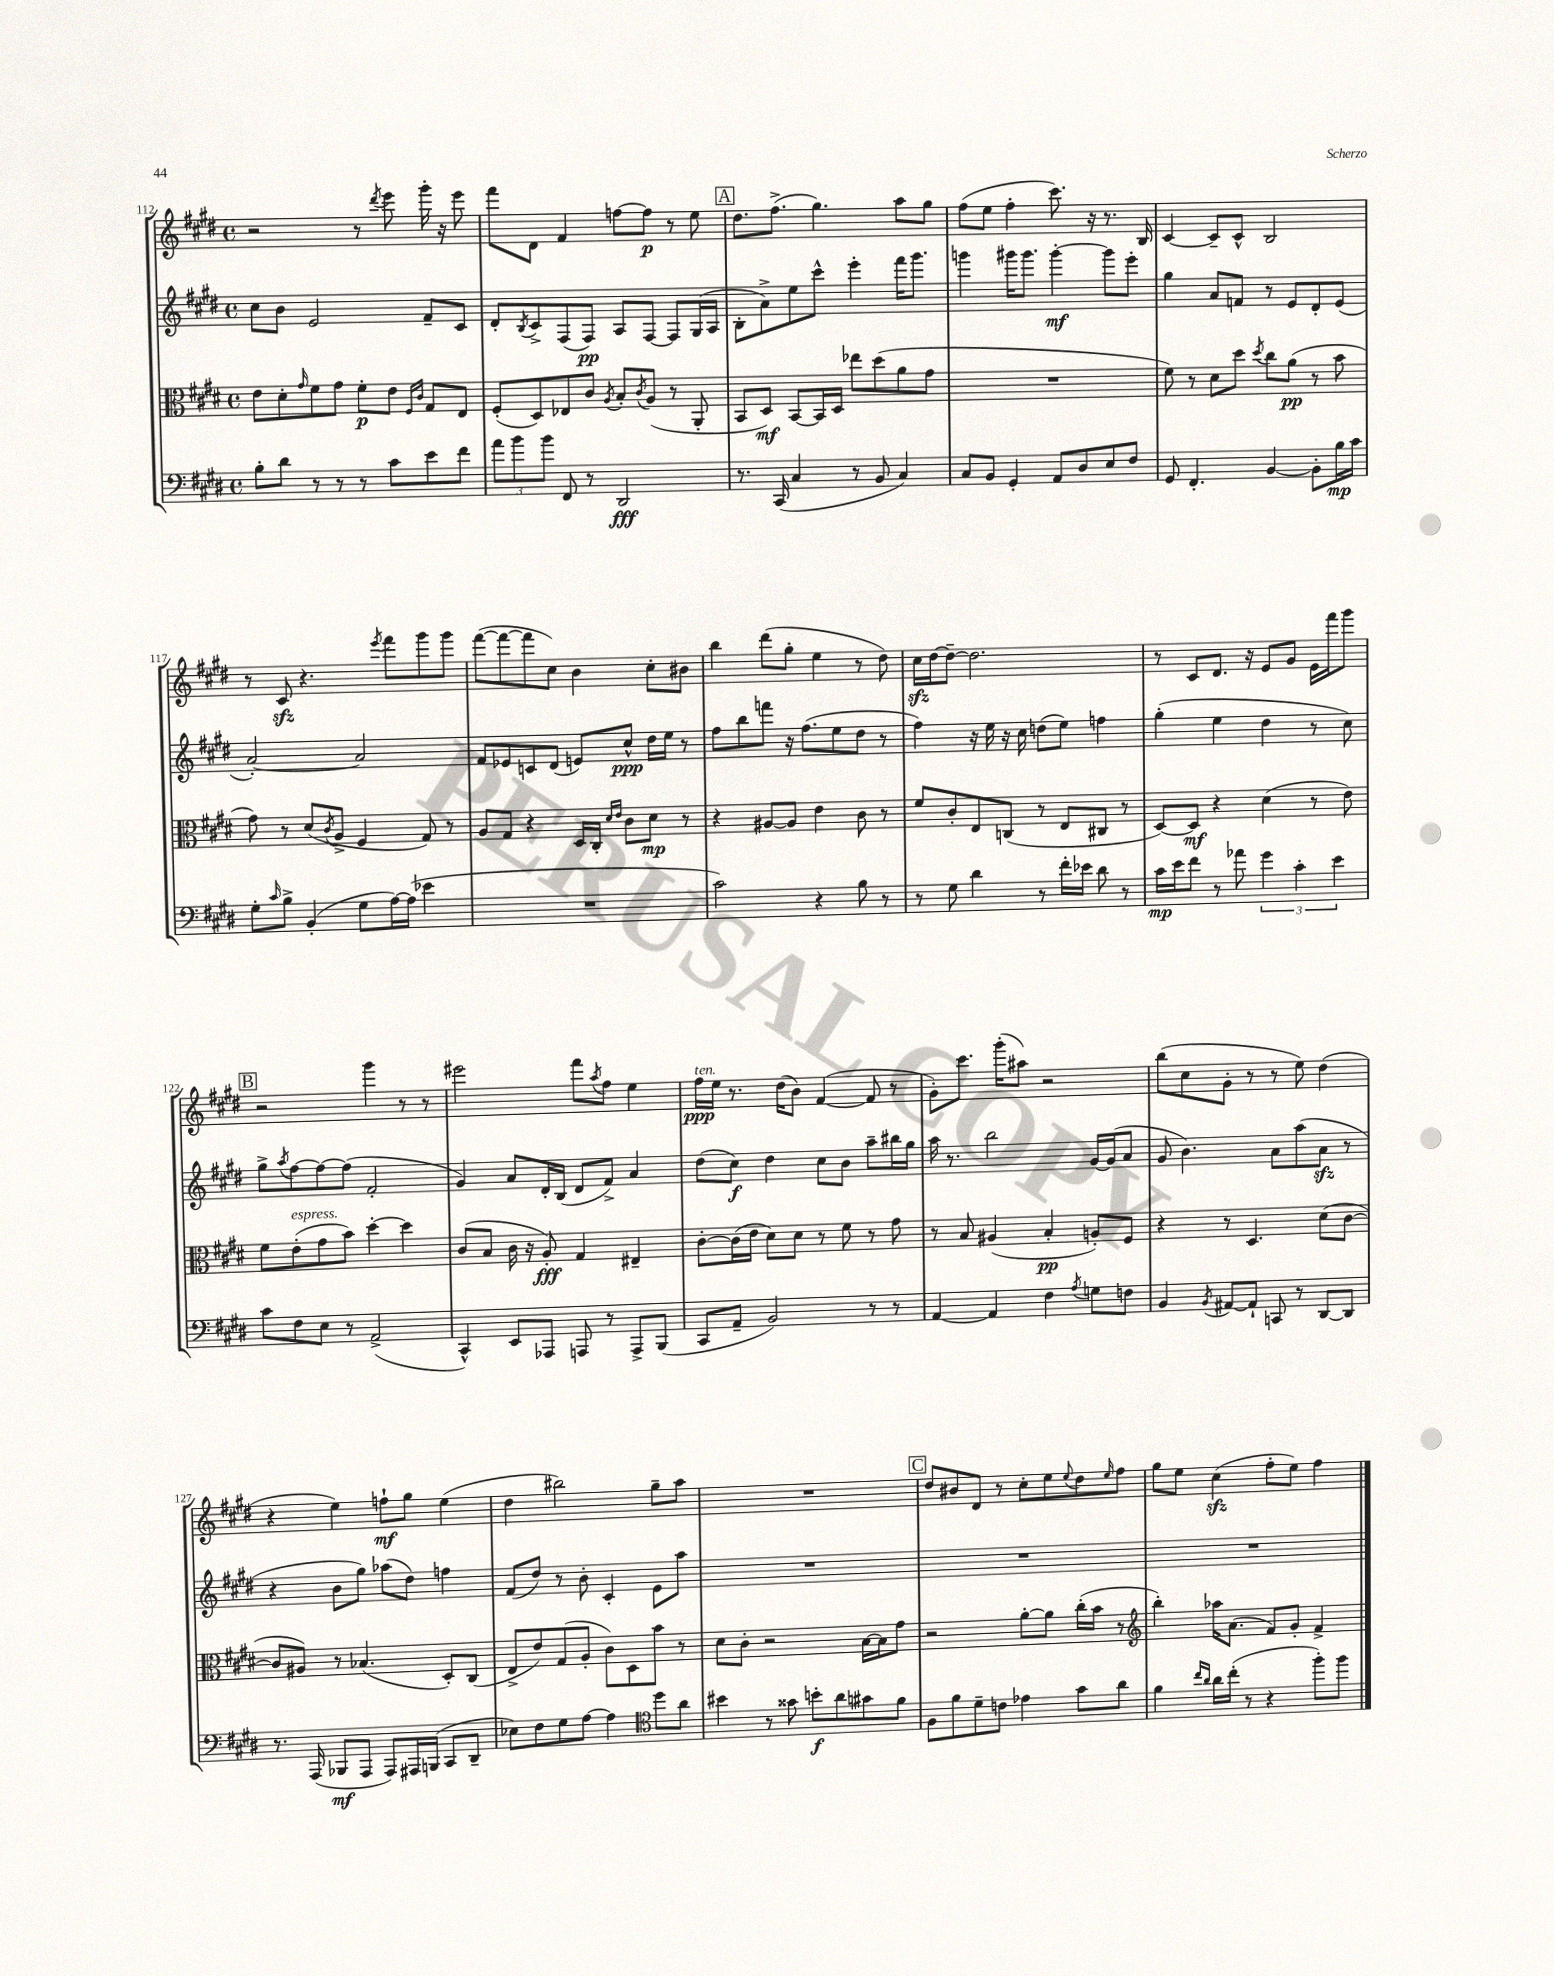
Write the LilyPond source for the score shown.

<<
\new StaffGroup <<
\new Staff = "s0" {
    \clef treble \key e \major \defaultTimeSignature \time 4/4
    r2 r8 \acciaccatura { dis'''8 } e'''8 gis'''16-. r16 e'''8 |
    fis'''8 dis'8 fis'4 f''8~ f''8\p r8 e''8 |
    \mark \markup { \box "A" } dis''8. fis''8.->( gis''4.) a''8 gis''8 |
    fis''8( e''8 fis''4-. cis'''8.) r16 r8. b16 |
    cis'4~ cis'8-- cis'8-^ b2 |
    r8 cis'8\sfz r4. \acciaccatura { e'''8 } fis'''8 gis'''8 gis'''8 |
    fis'''8~( fis'''8~ fis'''8 cis''8) b'4 cis''8-. bis'8 |
    b''4 dis'''8( gis''8-. e''4 r8 dis''8) |
    cis''16\sfz dis''16~ dis''8~-- dis''2. |
    r8 cis'8 dis'8. r16 e'8 gis'8 e'16 fis'''16 gis'''8 |
    \mark \markup { \box "B" } r2 gis'''4 r8 r8 |
    eis'''2 fis'''8 \acciaccatura { a''8 } fis''8 e''4 |
    fis''16\ppp^\markup { \italic "ten." } e''16 r8. dis''16( b'8) fis'4~( fis'8 r8 |
    gis'8-.) cis'''8. gis'''16-.( ais''8) r2 |
    b''8( cis''8 gis'8-. r8 r8 e''8) dis''4( |
    r4 e''4) f''8-!\mf gis''8 e''4( |
    dis''4 bis''2) gis''8-- a''8 |
    R1 |
    \mark \markup { \box "C" } dis''8 bis'8 dis'8 r8 cis''8-. e''8 \appoggiatura { e''8 } dis''8 \grace { e''16 } fis''8 |
    gis''8 e''8 cis''4\sfz( fis''8-. e''8) fis''4 \bar "|." |
}
\new Staff = "s1" {
    \clef treble \key e \major \defaultTimeSignature \time 4/4
    cis''8 b'8 e'2 fis'8-- cis'8 |
    dis'8-. \acciaccatura { b8 } cis'8-> fis8( fis8\pp) a8 fis8~ fis8 gis16( a16 |
    \mark \markup { \box "A" } b8-. a'8->) e''8 cis'''8-^ e'''4-. fis'''16 gis'''8. |
    g'''4 gis'''16 gis'''8. gis'''4~-.\mf gis'''8 e'''8-. |
    gis''4 a'8 f'8 r8 e'8 dis'8-. e'8( |
    a'2~-.) a'2 |
    fis'8 ees'8 c'8 dis'8( e'8) cis''8-^\ppp dis''16 e''16 r8 |
    fis''8 b''8 f'''8 r16 fis''8.( e''8 dis''8 r8 |
    fis''4) r16 e''16 r16 cis''16 d''8( e''8) f''4 |
    gis''4-.( e''4 dis''4 r8 cis''8) |
    \mark \markup { \box "B" } gis''8-> \acciaccatura { a''8 } fis''8~ fis''8~ fis''8( fis'2-. |
    gis'4) a'8 dis'16-. b16( dis'8 fis'8->) a'4 |
    dis''8( cis''8\f) dis''4 cis''8 b'8 a''8-- bis''16 gis''16 |
    a''16 r8. b''2 gis'16~ gis'16( a'8 |
    gis'8 b'4.) a'8 a''8( a'8\sfz r8 |
    r4 b'8 gis''8) aes''8( dis''8) f''4 |
    fis'8( dis''8) r8 b'8-. cis'4-. e'8 a''8 |
    R1 |
    \mark \markup { \box "C" } R1 |
    R1 \bar "|." |
}
\new Staff = "s2" {
    \clef alto \key e \major \defaultTimeSignature \time 4/4
    e'8 dis'8-. \grace { gis'16 } fis'8 gis'8 fis'8-.\p e'8 \grace { fis16 cis'16 } gis8 e8 |
    fis8-.( dis8) ees8 cis'8 \acciaccatura { a8 } b8-. \acciaccatura { cis'8 } a8( r8 a,8-. |
    \mark \markup { \box "A" } b,8 dis8\mf) b,8~ b,16 dis16 ees''8 dis''8( a'8 gis'8 |
    R1 |
    fis'8) r8 dis'8 dis''8 \acciaccatura { dis''8 } cis''8 a'8\pp( r8 b'8 |
    gis'8) r8 dis'8( \acciaccatura { cis'8 } a8-> fis4 gis8) r8 |
    a8 gis8 r4 dis16 cis16-. \grace { dis'16 e'16 } cis'8 dis'8\mp r8 |
    r4 ais8~ ais8 e'4 cis'8 r8 |
    fis'8 cis'8-. e8 c8( r8 e8 cis8 r8 |
    dis8~) dis8\mf r4 dis'4( r8 e'8) |
    \mark \markup { \box "B" } fis'8 e'8-.^\markup { \italic "espress." }( gis'8 b'8) dis''4~-. dis''4 |
    cis'8( b8 cis'16 r16 a8-.\fff) gis4 eis4-- |
    cis'8~-. cis'16( e'16 dis'8) dis'8 r8 fis'8 r8 gis'8 |
    r8 b8 ais4( b4-.\pp a8-.) fis8 |
    r4 r8 dis4. dis'8( cis'8~ |
    cis'8 ais8) r8 bes4.( dis8-.) cis8( |
    e8-> e'8) gis8( a8-. cis'8) dis8 b'8 r8 |
    dis'8 cis'8-. r2 b16~ b16 gis'8 |
    \mark \markup { \box "C" } r2 a'8~-. a'8 cis''16-.( b'16 r8 |
    \clef treble b''4-.) aes''16 a'8.( fis'8) gis'8-. fis'4-> \bar "|." |
}
\new Staff = "s3" {
    \clef bass \key e \major \defaultTimeSignature \time 4/4
    b8-. dis'8 r8 r8 r8 cis'8 e'8 fis'8 |
    \tuplet 3/2 { a'8 b'8 b'8 } fis,8 r8 dis,2\fff |
    \mark \markup { \box "A" } r8. cis,16( cis4 r8 b,8 cis4) |
    cis8 b,8 gis,4-. a,8 dis8 e8 fis8 |
    gis,8 fis,4.-. b,4~ b,8-. b16\mp cis'16 |
    gis8-. \grace { cis'16 } b8-> b,4-.( gis8 a16~) a16( ees'4 |
    R1 |
    cis'2) r4 b8 r8 |
    r8 gis8 dis'4 r8 fis'16-. ees'16 dis'8 r8 |
    cis'16\mp e'16 fis'8 r8 aes'8 \tuplet 3/2 { gis'4 cis'4-. e'4 } |
    \mark \markup { \box "B" } cis'8 fis8 e8 r8 a,2->( |
    cis,4-^) e,8 aes,,8 a,,8 r8 a,,8-> b,,8( |
    cis,8 a,8-- b,2) r8 r8 |
    a,4~ a,4 fis4 \acciaccatura { a8 } g8 f8 |
    b,4 \acciaccatura { b,8 } ais,8~ ais,8-! c,8 r8 dis,8~ dis,8 |
    r8. a,,16( bes,,8\mf a,,8 a,,8) ais,,16 b,,16( cis,8 dis,8-- |
    ees8) fis8 gis8 a8~ a4 \clef tenor dis''8 a'8 |
    bis'4 r8 gisis'8 b'8-.\f a'8 gis'8 fis'8 |
    \mark \markup { \box "C" } fis8 fis'8 dis'8-- c'8 ees'4 gis'8 a'8 |
    fis'4 \grace { cis''16 a'16 } a'16 cis''16-.( r8 r4 fis''8-.) fis''8 \bar "|." |
}
>>
>>
\layout { \context { \Score currentBarNumber = #112 } }
